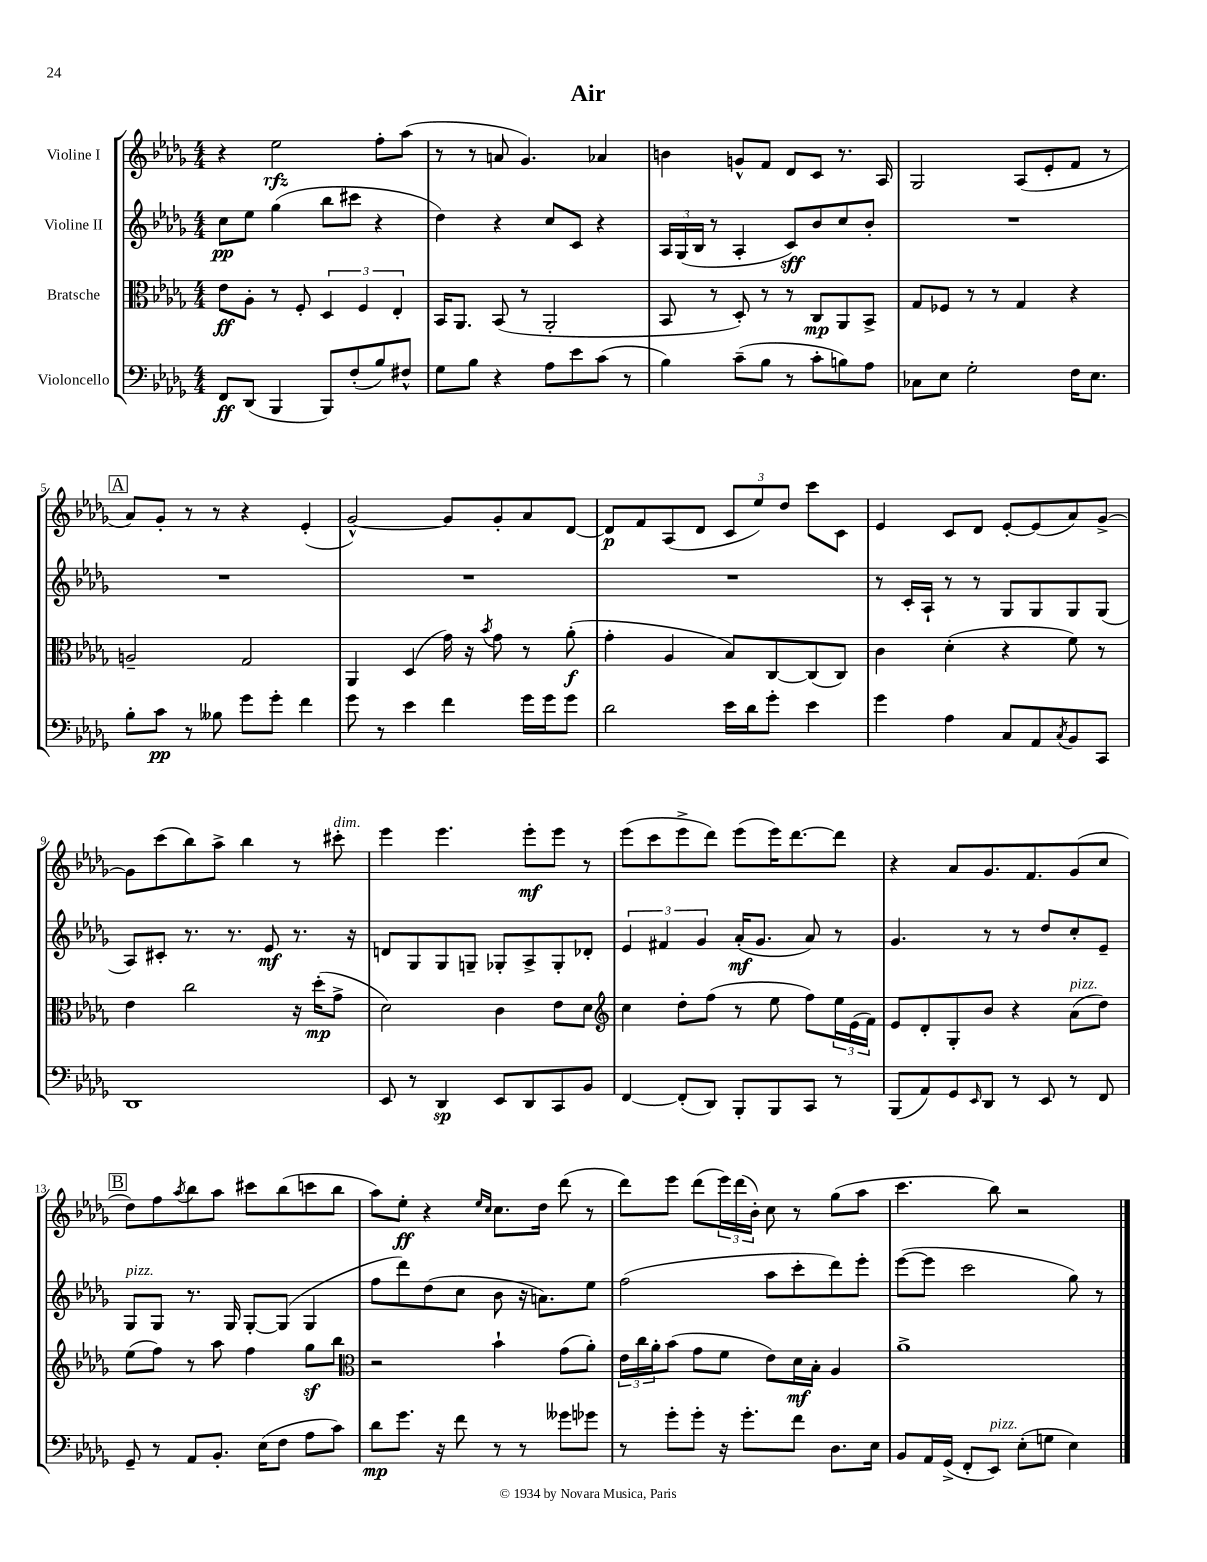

**kern	**kern	**kern	**kern
*staff4	*staff3	*staff2	*staff1
*clefF4	*clefC3	*clefG2	*clefG2
*k[b-e-a-d-g-]	*k[b-e-a-d-g-]	*k[b-e-a-d-g-]	*k[b-e-a-d-g-]
*M4/4	*M4/4	*M4/4	*M4/4
8FF	8e-	8cc	4r
(8DD-	8A-'	8ee-	.
4BBB-	8r	(4gg-	2ee-
.	8F'	.	.
8BBB-)	6D-	8bb-	.
(8F'	.	8ccc#	.
.	6F	.	.
8B-)	.	4r	8ff'
.	6E-'	.	.
8F#^^	.	.	(8aa-
=	=	=	=
8G-	16BB-	4dd-)	8r
.	8.AA-	.	.
8B-	.	.	8r
4r	(8BB-	4r	8a
.	8r	.	4.g-)
8A-	2AA-'	8cc	.
8e-	.	8c	.
(8c	.	4r	4a-
8r	.	.	.
=	=	=	=
4B-)	8BB-	24A-	4b
.	.	(24G-	.
.	.	24B-	.
.	8r	8r	.
(8c~	8D-')	4A-'	8g^^
8B-	8r	.	8f
8r	8r	8c)	8d-
8c'	8C	8b-	8c
8B)	8AA-	8cc	8.r
8A-	8BB-^	8b-'	.
.	.	.	16A-
=	=	=	=
8C-	8G-	1r	2G-
8E-	8F-	.	.
2G-'	8r	.	.
.	8r	.	.
.	4G-	.	(8A-
.	.	.	8e-'
16F	4r	.	8f
8.E-	.	.	.
.	.	.	8r
=	=	=	=
8B-'	2A~	1r	8a-)
8c	.	.	8g-'
8r	.	.	8r
8B--	.	.	8r
8g-	2G-	.	4r
8g-'	.	.	.
4f	.	.	(4e-'
=	=	=	=
8g-	4AA-	1r	[2g-^^)
8r	.	.	.
4e-	(4D-	.	.
4f	16g-)	.	8g-]
.	16r	.	.
.	8qb-	.	.
.	8g-	.	8g-'
16g-	8r	.	8a-
16g-	.	.	.
8g-	(8a-'	.	[8d-
=	=	=	=
2d-	4g-'	1r	8d-]
.	.	.	8f
.	4A-	.	(8A-
.	.	.	8d-
16e-	8B-)	.	12c
16d-	.	.	.
.	.	.	12ee-)
8g-'	[8C	.	.
.	.	.	12dd-
4e-	(8C]	.	8ccc
.	8C)	.	8c
=	=	=	=
4g-	4c	8r	4e-
.	.	16c'	.
.	.	16A-`	.
4A-	(4d-'	8r	8c
.	.	8r	8d-
8C	4r	8G-	[8e-'
8AA-	.	8G-	(8e-]
8qC	.	.	.
8BB-	8f)	8G-	8a-)
8CC	8r	(8G-	[8g-^
=	=	=	=
1DD-	4e-	8A-)	8g-]
.	.	8c#'	(8ccc
.	2cc	8.r	8bb-)
.	.	.	8aa-^
.	.	8.r	.
.	.	.	4bb-
.	.	8e-	.
.	16r	8.r	8r
.	(16dd-'	.	.
.	8g-^	.	8ccc#'
.	.	16r	.
=	=	=	=
8EE-	2d-)	8d	4eee-
8r	.	8G-	.
4DD-	.	8G-	4.eee-
.	.	8G~	.
8EE-	4c	8G-'	.
8DD-	.	8A-^	8eee-'
8CC	8e-	8G-'	8eee-
8BB-	8d-	8d-'	8r
=	=	=	=
*	*clefG2	*	*
[4FF	4cc	6e-	(8eee-
.	.	.	8ccc
.	.	6f#	.
(8FF']	8dd-'	.	8eee-^
.	.	6g-	.
8DD-)	(8ff	.	8ddd-)
8BBB-'	8r	(16a-'	(8eee-
.	.	8.g-	.
8BBB-	8ee-	.	16eee-)
.	.	.	[8.ddd-
8CC	8ff)	8a-)	.
8r	24ee-	8r	8ddd-]
.	(24e-	.	.
.	24f)	.	.
=	=	=	=
(8BBB-	8e-	4.g-	4r
8AA-)	8d-'	.	.
8GG-	8G-'	.	8a-
16qqEE-	.	.	.
8DD-	8b-	8r	8.g-
8r	4r	8r	.
.	.	.	8.f
8EE-	.	8dd-	.
8r	(8a-	8cc'	(8g-
8FF	8dd-)	8e-~	8cc
=	=	=	=
8GG-~	(8ee-	8G-	8dd-)
8r	8ff)	8G-	8ff
.	.	.	8qaa-
8AA-	8r	8.r	8bb-
8.BB-'	8aa-	.	8aa-
.	.	16G-	.
.	4ff	[8G-'	8ccc#
(16E-	.	.	.
8F	.	(8G-]	(8bb-
8A-	8gg-	4G-	8ccc
8c)	8bb-	.	8bb-
=	=	=	=
*	*clefC3	*	*
8d-	2r	8ff	8aa-)
8.g-	.	8ddd-)	8ee-'
.	.	(8dd-	4r
16r	.	.	.
8f	.	8cc	.
.	.	.	16qqee-
.	.	.	16qqcc
8r	4b-`	8b-	8.cc
8r	.	16r	.
.	.	8.a)	16dd-
8g--	(8g-	.	(8ddd-
8g-	8a-')	8ee-	8r
=	=	=	=
8r	24e-	(2ff	8ddd-)
.	24cc	.	.
.	24a-'	.	.
8g-'	(8b-	.	8eee-
8g-'	8g-	.	(8ddd-
16r	8f	.	24eee-)
.	.	.	(24ddd-
8.g-'	.	.	.
.	.	.	24b-')
.	8e-)	8aa-	8cc
8f	16d-	8ccc'	8r
.	16B-'	.	.
8.D-	4A-	8ddd-)	(8gg-
.	.	8eee-'	8aa-
16E-	.	.	.
=	=	=	=
8BB-	1a-^	([8eee-	4.ccc
16AA-	.	8eee-]	.
(16GG-^	.	.	.
8FF'	.	2ccc	.
8EE-)	.	.	8bb-)
(8E-'	.	.	2r
8G	.	.	.
4E-)	.	8gg-)	.
.	.	8r	.
==	==	==	==
*-	*-	*-	*-
